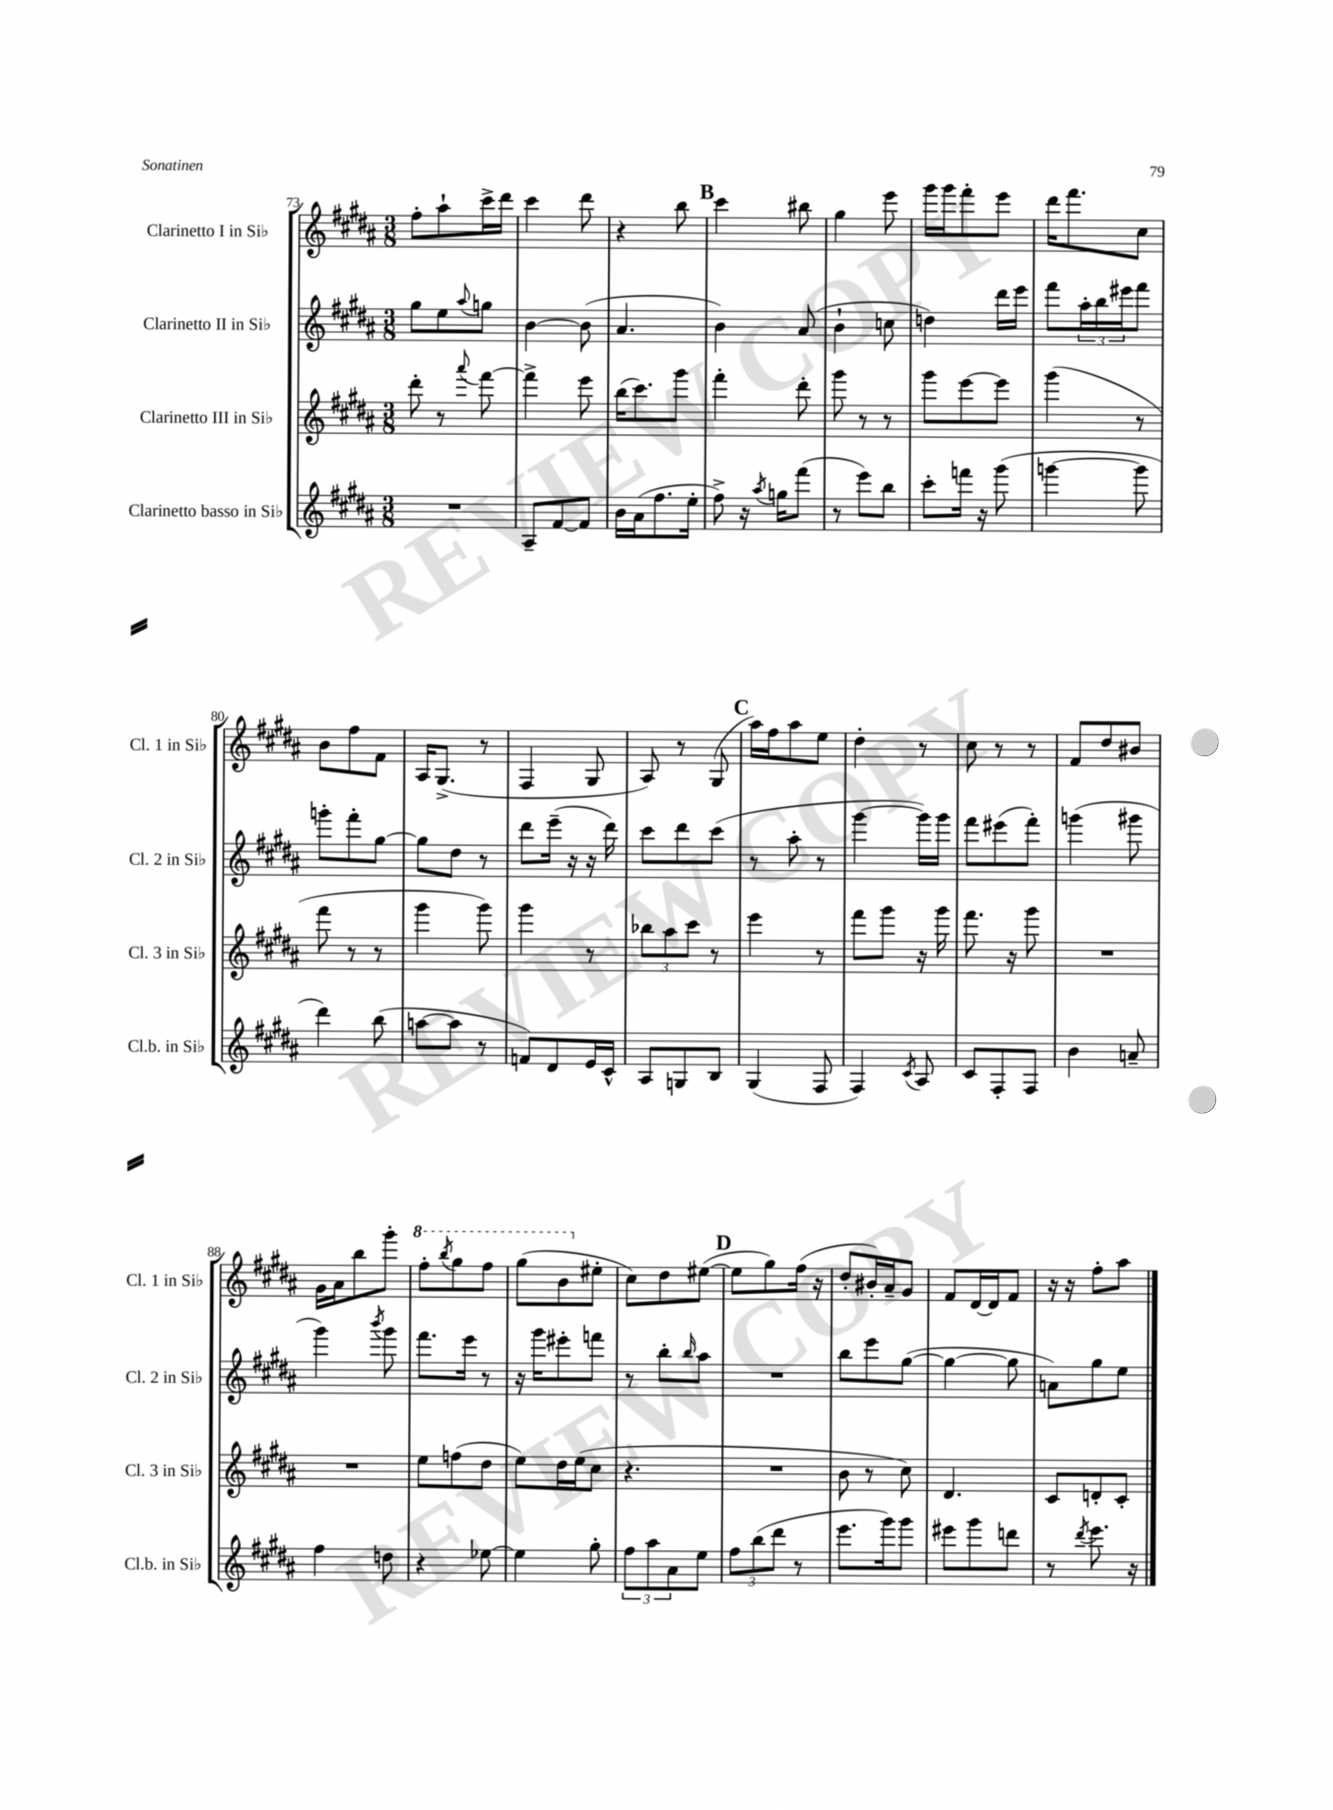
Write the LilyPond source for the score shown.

<<
\new StaffGroup <<
\new Staff = "s0" \with { instrumentName = "Clarinetto I in Sib" shortInstrumentName = "Cl. 1 in Sib" } {
    \clef treble \key b \major \numericTimeSignature \time 3/8
    fis''8-. ais''8-! cis'''16-> dis'''16 |
    cis'''4 dis'''8 |
    r4 b''8 |
    \mark \markup { \bold "B" } cis'''4 bis''8 |
    gis''4 e'''8 |
    gis'''16 gis'''16 fis'''8-. e'''8 |
    dis'''16 fis'''8. cis''8 |
    b'8 fis''8 fis'8 |
    ais16 gis8.->( r8 |
    fis4 gis8 |
    ais8) r8 gis8( |
    \mark \markup { \bold "C" } ais''16) fis''16 ais''8 e''8 |
    dis''4-. r8 |
    cis''8 r8 r8 |
    fis'8 dis''8 bis'8 |
    gis'16 ais'16 b''8 gis'''8-. |
    \ottava #1 fis'''8-. \acciaccatura { b'''8 } gis'''8 fis'''8 |
    gis'''8( b''8 \ottava #0 eis''8-. |
    cis''8) dis''8 eis''8~( |
    \mark \markup { \bold "D" } eis''8 gis''8) fis''16( r16 |
    dis''8-. bis'16-.) ais'16-- gis'8 |
    fis'8 dis'16~ dis'16 fis'8 |
    r16 r16 fis''8-. ais''8 \bar "|." |
}
\new Staff = "s1" \with { instrumentName = "Clarinetto II in Sib" shortInstrumentName = "Cl. 2 in Sib" } {
    \clef treble \key b \major \numericTimeSignature \time 3/8
    gis''8 e''8 \appoggiatura { ais''8 } g''8 |
    b'4~ b'8( |
    ais'4. |
    \mark \markup { \bold "B" } b'4) ais'8( |
    b'4-! c''8 |
    d''4) dis'''16 e'''16 |
    fis'''8 \tuplet 3/2 { ais''16-. b''16 eis'''16 } fis'''8 |
    g'''8-. fis'''8-. gis''8~ |
    gis''8 dis''8 r8 |
    dis'''8 e'''16--( r16 r16 dis'''16) |
    cis'''8 dis'''8 cis'''8( |
    \mark \markup { \bold "C" } r8 ais''8-. r8 |
    gis'''4~ gis'''16) gis'''16 |
    fis'''8 eis'''8( fis'''8-.) |
    g'''4( gis'''8 |
    gis'''4) \acciaccatura { b'''8 } gis'''8 |
    fis'''8. e'''16 r8 |
    r16 gis'''16 eis'''8-. f'''8 |
    r8 b''8-. \grace { b''16 } ais''8 |
    \mark \markup { \bold "D" } R4. |
    b''8 e'''8 gis''8~( |
    gis''4~ gis''8 |
    a'8) gis''8 e''8 \bar "|." |
}
\new Staff = "s2" \with { instrumentName = "Clarinetto III in Sib" shortInstrumentName = "Cl. 3 in Sib" } {
    \clef treble \key b \major \numericTimeSignature \time 3/8
    dis'''8-. r8 \appoggiatura { ais'''8 } fis'''8~ |
    fis'''4-> e'''8 |
    b''16( cis'''8.) gis'''8 |
    \mark \markup { \bold "B" } fis'''4-. dis'''8-. |
    gis'''8 r8 r8 |
    gis'''8 e'''8~ e'''8 |
    gis'''4( r8 |
    fis'''8 r8 r8 |
    gis'''4 gis'''8) |
    gis'''4 r8 |
    \tuplet 3/2 { bes''8 ais''8 cis'''8 } r8 |
    \mark \markup { \bold "C" } e'''4 r8 |
    fis'''8 gis'''8 r16 gis'''16 |
    fis'''8. r16 gis'''8 |
    R4. |
    R4. |
    e''8 f''8( dis''8 |
    e''8) dis''16 e''16( cis''8 |
    r4. |
    \mark \markup { \bold "D" } R4. |
    b'8 r8 cis''8) |
    dis'4. |
    cis'8 d'8-. cis'8-. \bar "|." |
}
\new Staff = "s3" \with { instrumentName = "Clarinetto basso in Sib" shortInstrumentName = "Cl.b. in Sib" } {
    \clef treble \key b \major \numericTimeSignature \time 3/8
    R4. |
    ais8-- fis'8~ fis'8 |
    b'16 ais'16( fis''8. e''16-. |
    \mark \markup { \bold "B" } fis''8->) r16 \acciaccatura { ais''8 } g''16 fis'''8( |
    r8 e'''8) b''8 |
    cis'''8-. f'''16 r16 gis'''8( |
    g'''4~ g'''8 |
    dis'''4) b''8( |
    a''8~ a''8 r8 |
    f'8) dis'8 e'16 cis'16-^ |
    ais8 g8 b8 |
    \mark \markup { \bold "C" } gis4( fis8 |
    fis4) \acciaccatura { cis'8 } ais8 |
    cis'8 fis8-. fis8 |
    b'4 a'8-- |
    fis''4 d''8 |
    r4 ees''8~ |
    ees''4 gis''8-. |
    \tuplet 3/2 { fis''8 ais''8 ais'8 } e''8 |
    \mark \markup { \bold "D" } \tuplet 3/2 { fis''8 b''8( dis'''8 } r8 |
    e'''8. gis'''16) gis'''8 |
    eis'''8 gis'''8 d'''8 |
    r8 \acciaccatura { dis'''8 } e'''8. r16 \bar "|." |
}
>>
>>
\layout { \context { \Score currentBarNumber = #73 } }
